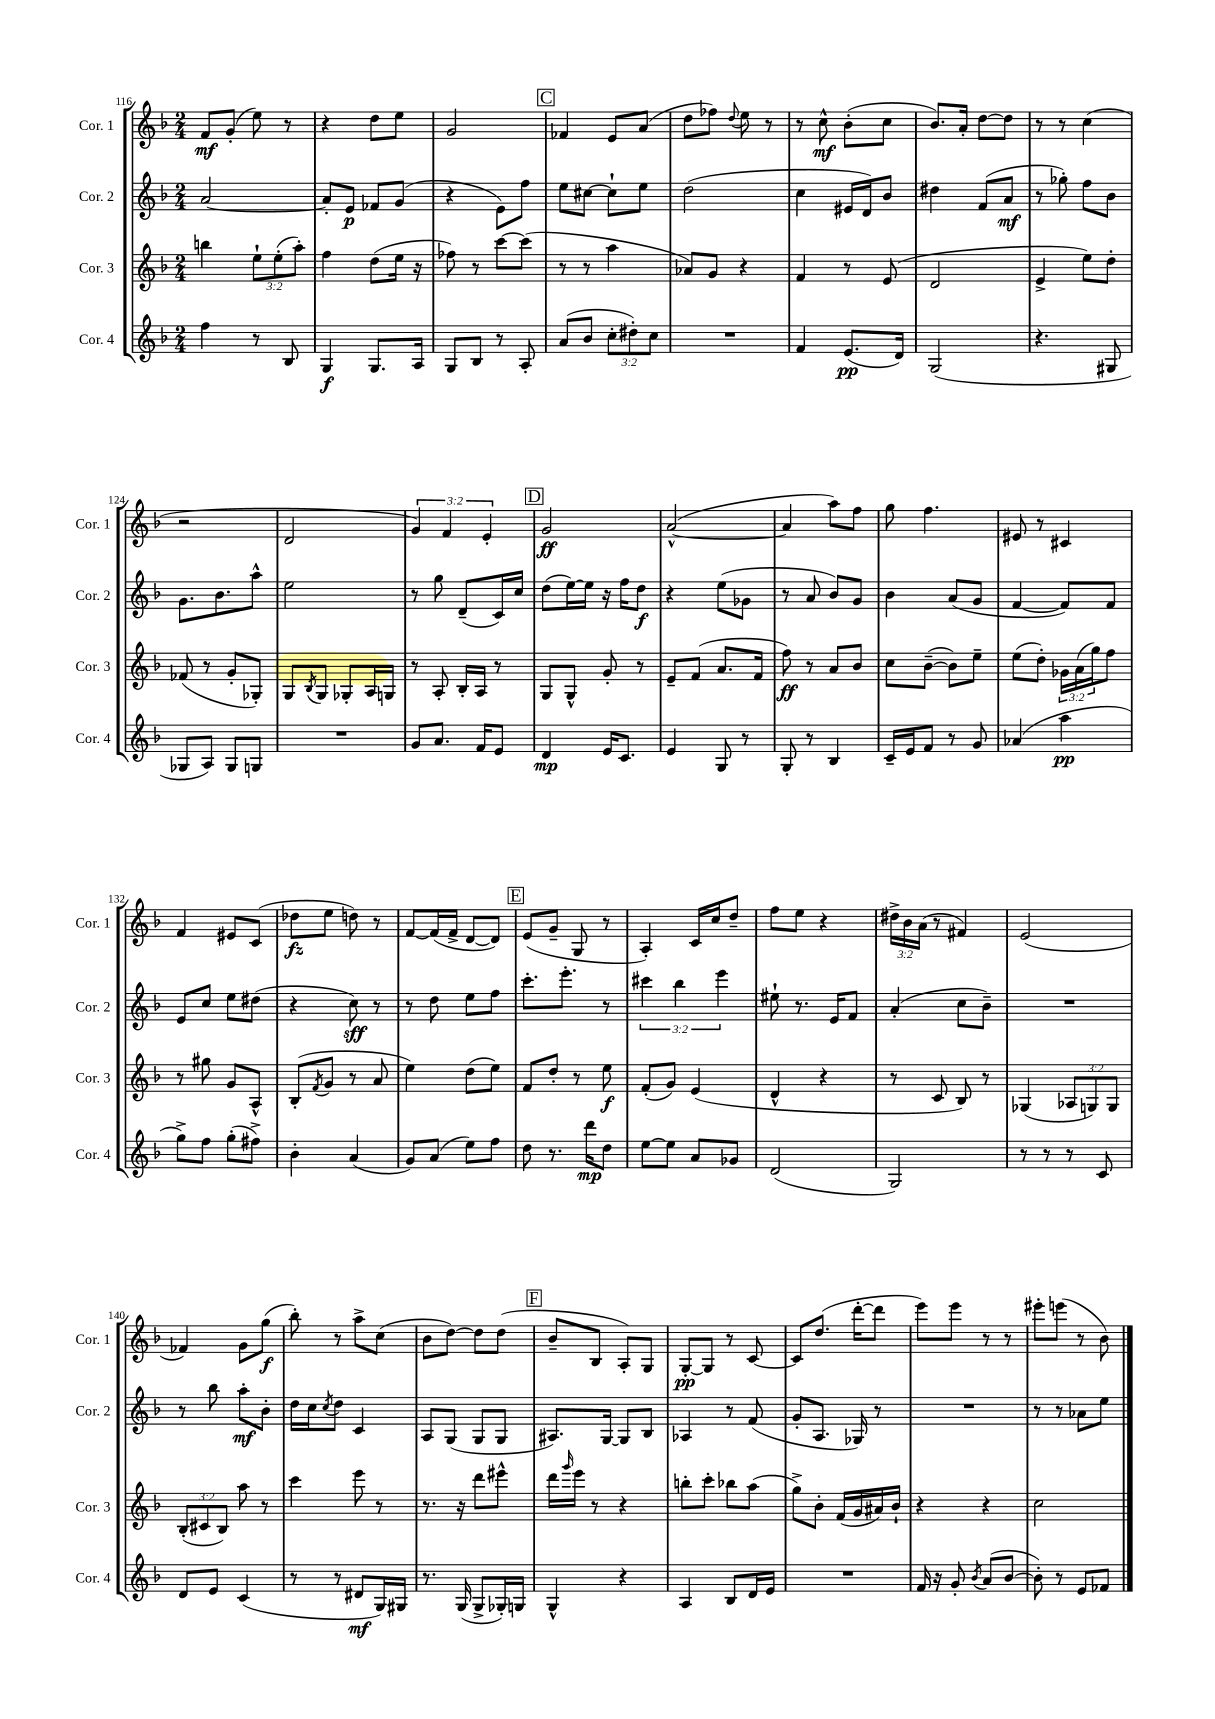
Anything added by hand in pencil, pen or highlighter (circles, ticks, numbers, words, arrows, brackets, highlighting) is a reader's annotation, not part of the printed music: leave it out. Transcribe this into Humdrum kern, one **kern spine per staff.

**kern	**kern	**kern	**kern
*staff4	*staff3	*staff2	*staff1
*clefG2	*clefG2	*clefG2	*clefG2
*k[b-]	*k[b-]	*k[b-]	*k[b-]
*M2/4	*M2/4	*M2/4	*M2/4
4ff\	4bb\	[2a/	8f/L
.	.	.	(8g'/J
8r	12ee`\L	.	8ee\)
.	(12ee'\	.	.
8B-/	.	.	8r
.	12aa'\J)	.	.
=	=	=	=
4G/	4ff\	8a'/]L	4r
.	.	8e/J	.
8.G/L	(8dd\L	8f-/L	8dd\L
.	16ee\Jk	(8g/J	8ee\J
16A/Jk	16r	.	.
=	=	=	=
8G/L	8ff-\)	4r	2g/
8B-/J	8r	.	.
8r	[8ccc\L	8e\L)	.
8A'/	(8ccc\]J	8ff\J	.
=	=	=	=
(8a/L	8r	8ee\L	4f-/
8b-/J	8r	[8cc#\J	.
12cc'\L	4aa\	8cc#`\]L	8e/L
12dd#'\)	.	.	.
.	.	8ee\J	(8a/J
12cc\J	.	.	.
=	=	=	=
2r	8a-/L)	(2dd\	8dd\L
.	8g/J	.	8ff-\J)
.	.	.	8qqdd/
.	4r	.	8ee\
.	.	.	8r
=	=	=	=
4f/	4f/	4cc\	8r
.	.	.	8cc^^\
(8.e/L	8r	16e#/LL	(8b-'\L
.	.	16d/J)	.
.	(8e/	8b-/J	8cc\J
16d/Jk)	.	.	.
=	=	=	=
(2G/	2d/	4dd#\	8.b-/L)
.	.	.	16a'/Jk
.	.	(8f/L	[8dd\L
.	.	8a/J	8dd\]J
=	=	=	=
4.r	4e^/	8r	8r
.	.	8gg-'\)	8r
.	8ee\L)	8ff\L	(4cc\
8G#/	8dd'\J	8b-\J	.
=	=	=	=
8G-/L	(8f-/	8.g\L	2r
8A/J)	8r	.	.
.	.	8.b-\	.
8G-/L	8g'/L	.	.
8G/J	8G-'/J)	8aa^^\J	.
=	=	=	=
2r	8G/L	2ee\	2d/
.	8qB-/	.	.
.	8G/J	.	.
.	8G-'/L	.	.
.	16A/L	.	.
.	16G/JJ	.	.
=	=	=	=
8g/L	8r	8r	6g/)
8.a/J	8A'/	8gg\	.
.	.	.	6f/
.	16B-'/LL	(8d~/L	.
16f/LK	16A/JJ	.	.
.	.	.	6e'/
8e/J	8r	16c/L)	.
.	.	16cc/JJ	.
=	=	=	=
4d/	8G/L	(8dd\L	2g/
.	8G^^/J	[16ee\L)	.
.	.	16ee\]JJ	.
16e/LK	8g'/	16r	.
8.c/J	.	16ff\LK	.
.	8r	8dd\J	.
=	=	=	=
4e/	8e~/L	4r	([2a^^/
.	(8f/J	.	.
8G/	8.a/L	(8ee\L	.
8r	.	8g-\J	.
.	16f/Jk	.	.
=	=	=	=
8G'/	8ff\)	8r	4a/]
8r	8r	8a/	.
4B-/	8a/L	8b-/L)	8aa\L)
.	8b-/J	8g/J	8ff\J
=	=	=	=
16c~/LL	8cc\L	4b-\	8gg\
16e/J	.	.	.
8f/J	([8b-~\J	.	4.ff\
8r	8b-\]L)	(8a/L	.
8g/	8ee~\J	8g/J	.
=	=	=	=
(4a-/	(8ee\L	[4f/	8e#/
.	8dd'\J)	.	8r
4aa\	24g-\LL	8f/]L)	4c#/
.	(24a\	.	.
.	24gg\J)	.	.
.	8ff\J	8f/J	.
=	=	=	=
8gg^\L)	8r	8e/L	4f/
8ff\J	8gg#\	8cc/J	.
(8gg'\L	8g/L	8ee\L	8e#/L
8ff#^\J)	8A^^/J	(8dd#\J	(8c/J
=	=	=	=
4b-'\	(8B-'/L	4r	8dd-\L
.	8qf/	.	.
.	8g/J	.	8ee\J
(4a/	8r	8cc\)	8dd\)
.	8a/	8r	8r
=	=	=	=
8g/L)	4ee\)	8r	[8f/L
(8a/J	.	8dd\	(16f/]L
.	.	.	16f^/JJ
8ee\L)	(8dd\L	8ee\L	[8d/L
8ff\J	8ee\J)	8ff\J	8d/]J)
=	=	=	=
8dd\	8f/L	8.ccc'\L	(8e/L
8.r	8dd'/J	.	8g~/J
.	.	8.eee'\J	.
.	8r	.	8G/
16ddd\LK	.	.	.
8dd\J	8ee\	8r	8r
=	=	=	=
[8ee\L	(8f'/L	6ccc#\	4A'/)
8ee\]J	8g/J)	.	.
.	.	6bb-\	.
8a/L	(4e/	.	16c/LL
.	.	.	16cc/J
.	.	6eee\	.
8g-/J	.	.	8dd~/J
=	=	=	=
(2d/	4d^^/	8ee#`\	8ff\L
.	.	8.r	8ee\J
.	4r	.	4r
.	.	16e/LK	.
.	.	8f/J	.
=	=	=	=
2G/)	8r	(4a'/	24dd#^\LL
.	.	.	24b-\
.	.	.	(24a\JJ
.	8c/	.	8r
.	8B-/)	8cc\L	4f#/)
.	8r	8b-~\J)	.
=	=	=	=
8r	(4G-/	2r	(2e/
8r	.	.	.
8r	12A-/L	.	.
.	12G/)	.	.
8c/	.	.	.
.	12G/J	.	.
=	=	=	=
8d/L	(12B-'/L	8r	4f-/)
.	12c#/	.	.
8e/J	.	8bb-\	.
.	12B-/J)	.	.
(4c/	8aa\	8aa'\L	8g\L
.	8r	8b-'\J	(8gg\J
=	=	=	=
8r	4ccc\	16dd\LL	8bb-'\)
.	.	16cc\J	.
.	.	8qcc/	.
8r	.	8dd\J	8r
8d#/L	8eee\	4c/	8aa^\L
16G/L)	8r	.	(8cc\J
16G#/JJ	.	.	.
=	=	=	=
8.r	8.r	8A/L	8b-\L
.	.	(8G/J	[8dd\J)
(16G/	16r	.	.
8G^/L	8ddd\L	8G/L	8dd\]L
16G-'/L)	8eee#^^\J	8G/J	(8dd\J
16G/JJ	.	.	.
=	=	=	=
4G^^/	16ddd\LL	8.A#/L)	8b-~/L
.	16qqggg/	.	.
.	16eee\JJ	.	.
.	8r	.	8B-/J
.	.	[16G/Jk	.
4r	4r	8G/]L	8A'/L)
.	.	8B-/J	8G/J
=	=	=	=
4A/	8bb'\L	4A-/	[8G'/L
.	8ccc'\J	.	8G/]J
8B-/L	8bb-\L	8r	8r
16d/L	(8aa\J	(8f/	[8c/
16e/JJ	.	.	.
=	=	=	=
2r	8gg^\L)	8g'/L	8c/]L
.	8b-'\J	8.A/J	(8.dd/J
.	(16f/LL	.	.
.	16g/	16G-/)	[16ddd'\LK
.	16a#/)	8r	8ddd\]J
.	16b-`/JJ	.	.
=	=	=	=
16f/	4r	2r	8eee\L)
16r	.	.	.
8g'/	.	.	8eee\J
8qb-/	.	.	.
(8a/L	4r	.	8r
[8b-/J	.	.	8r
=	=	=	=
8b-'\])	2cc\	8r	8eee#'\L
8r	.	8r	(8eee\J
8e/L	.	8a-\L	8r
8f-/J	.	8ee\J	8b-\)
==	==	==	==
*-	*-	*-	*-
